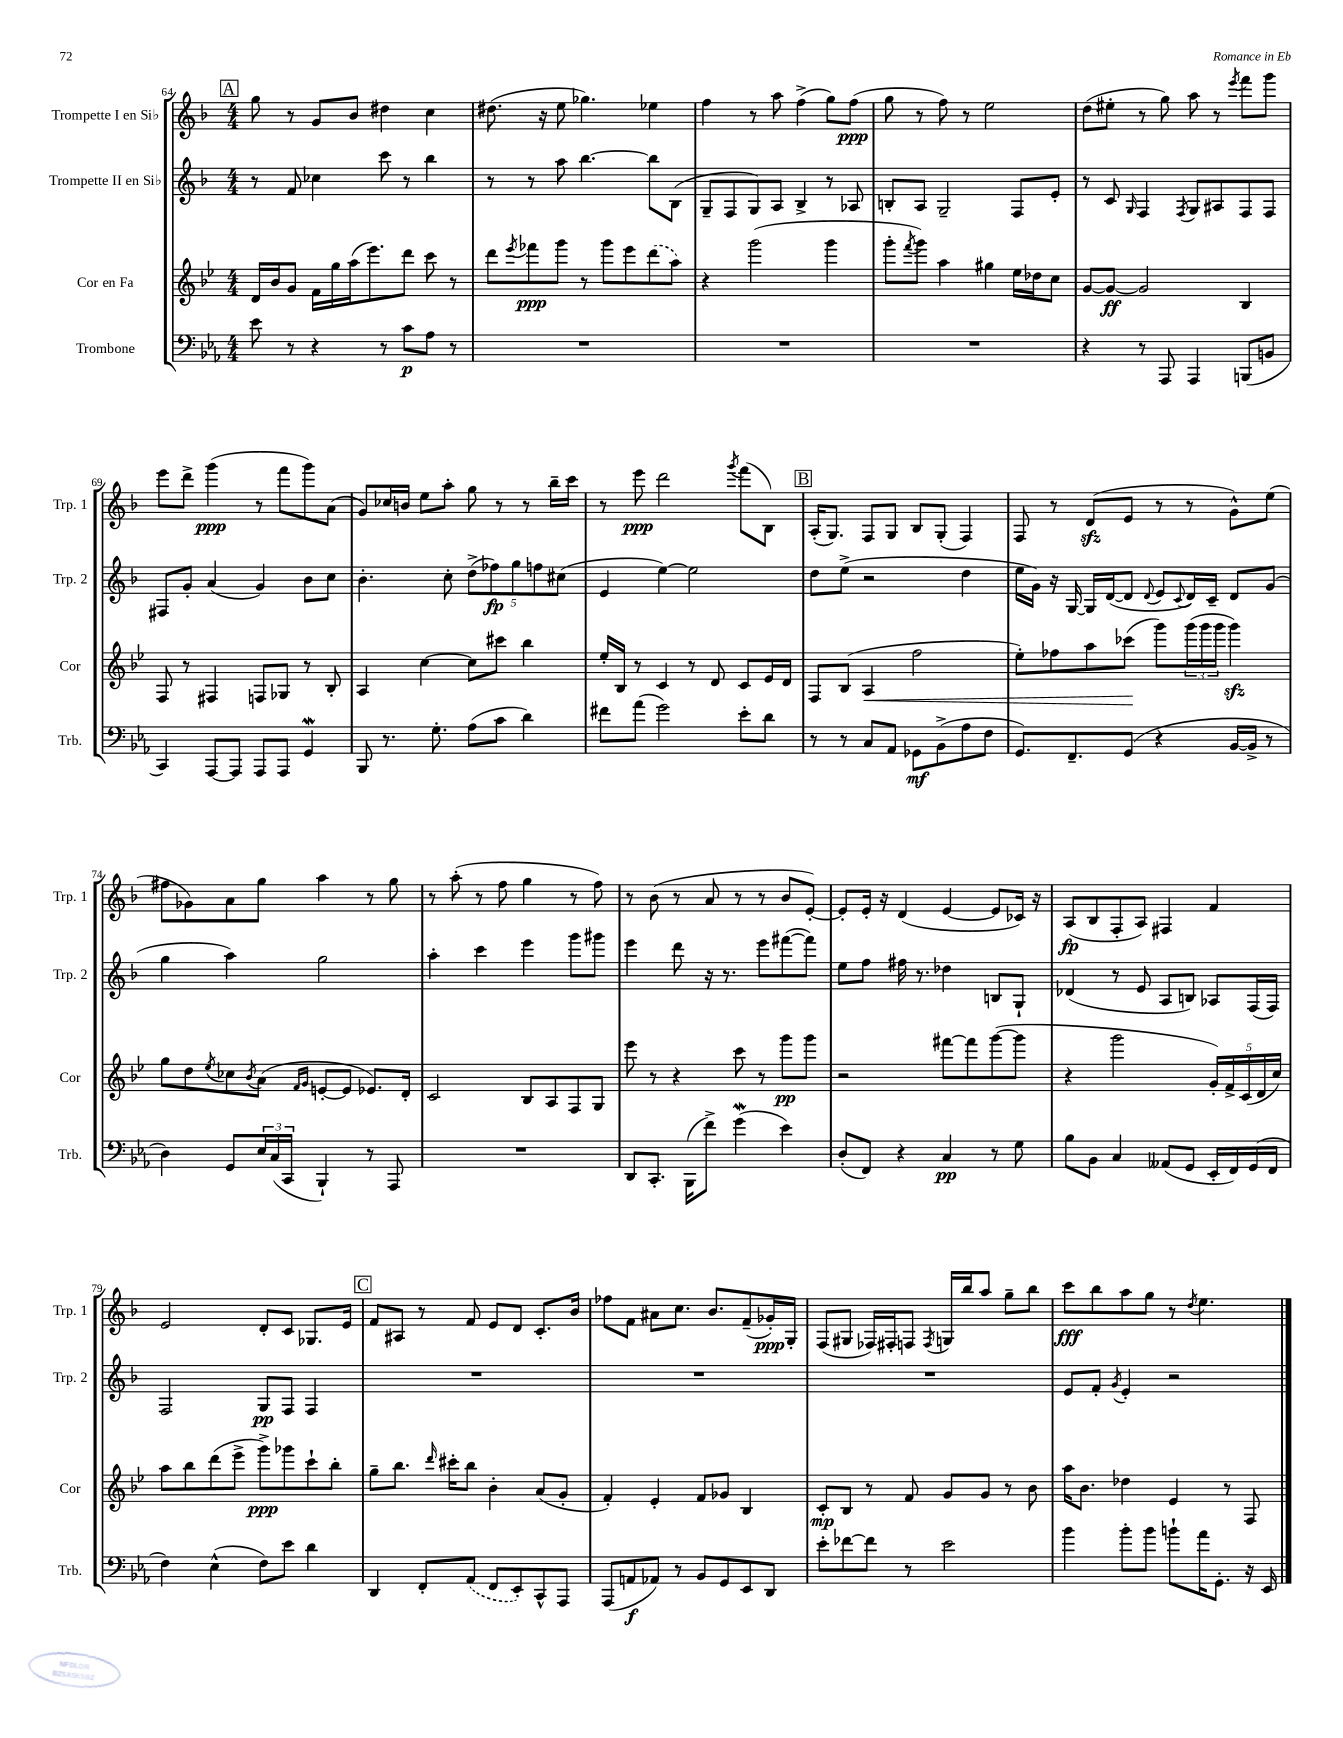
<<
\new StaffGroup <<
\new Staff = "s0" \with { instrumentName = "Trompette I en Sib" shortInstrumentName = "Trp. 1" } {
    \clef treble \key f \major \numericTimeSignature \time 4/4
    \mark \markup { \box "A" } g''8 r8 g'8 bes'8 dis''4 c''4 |
    dis''8.( r16 e''8 ges''4.) ees''4 |
    f''4 r8 a''8 f''4->( g''8) f''8\ppp( |
    g''8 r8 f''8) r8 e''2 |
    d''8( eis''8-. r8 g''8) a''8 r8 \acciaccatura { e'''8 } f'''8 g'''8 |
    e'''8 d'''8-> g'''4\ppp( r8 f'''8 g'''8) a'8( |
    g'8) ces''16 b'16 e''8 a''8-. g''8 r8 r8 bes''16-- c'''16 |
    r8 e'''8\ppp d'''2 \acciaccatura { g'''8 } f'''8( bes8) |
    \mark \markup { \box "B" } a16-.( g8.) f8 g8 bes8 g8-.( f4) |
    f8 r8 d'8\sfz( e'8 r8 r8 g'8-^) e''8( |
    fis''8 ges'8) a'8 g''8 a''4 r8 g''8 |
    r8 a''8-.( r8 f''8 g''4 r8 f''8) |
    r8 bes'8( r8 a'8 r8 r8 bes'8 e'8~-.) |
    e'8-. e'16-. r16 d'4( e'4~ e'8 ces'16) r16 |
    a8\fp( bes8 f8-. a8) fis4 f'4 |
    e'2 d'8-. c'8 ges8. e'16 |
    \mark \markup { \box "C" } f'8 ais8 r8 f'8 e'8 d'8 c'8.-. bes'16 |
    fes''8 f'8 ais'8 c''8. bes'8. f'8--( ges'16-.\ppp) g16-. |
    f8( gis8 fes16) fis16-. f8 \acciaccatura { f8 } g16 bes''16 a''8 g''8-- bes''8 |
    c'''8\fff bes''8 a''8 g''8 r8 \acciaccatura { d''8 } e''4. \bar "|." |
}
\new Staff = "s1" \with { instrumentName = "Trompette II en Sib" shortInstrumentName = "Trp. 2" } {
    \clef treble \key f \major \numericTimeSignature \time 4/4
    \mark \markup { \box "A" } r8 f'8 ces''4 c'''8 r8 bes''4 |
    r8 r8 a''8 bes''4.~ bes''8 bes8( |
    g8-- f8 g8) a8 bes4-> r8 aes8 |
    b8-. a8 g2-- f8 e'8-. |
    r8 c'8 \grace { g16 } f4 \acciaccatura { f8 } g8 ais8 f8 f8 |
    fis8 g'8-. a'4( g'4) bes'8 c''8 |
    bes'4.-. c''8-. \tuplet 5/4 { d''8->( fes''8\fp) g''8 f''8 cis''8( } |
    e'4 e''4~) e''2 |
    \mark \markup { \box "B" } d''8 e''8->( r2 d''4 |
    e''16 g'16) r16 g16~ g16 d'16~( d'8 \appoggiatura { d'8 } e'8 \appoggiatura { c'8 } d'16) c'16-- d'8 g'8( |
    g''4 a''4) g''2 |
    a''4-. c'''4 e'''4 g'''8 gis'''8 |
    e'''4 d'''8 r16 r8. e'''8 fis'''8~( fis'''8) |
    e''8 f''8 fis''16 r8. des''4 b8 g8-! |
    des'4( r8 e'8 a8 b8) aes8 f16( f16) |
    f2 g8\pp f8 f4 |
    \mark \markup { \box "C" } R1 |
    R1 |
    R1 |
    e'8 f'8-. \acciaccatura { g'8 } e'4-. r2 \bar "|." |
}
\new Staff = "s2" \with { instrumentName = "Cor en Fa" shortInstrumentName = "Cor" } {
    \clef treble \key bes \major \numericTimeSignature \time 4/4
    \mark \markup { \box "A" } d'16 bes'16 g'8 f'16 g''16 a''16( ees'''8.) d'''8 c'''8 r8 |
    d'''8 \acciaccatura { ees'''8 } fes'''8\ppp g'''8 r8 g'''8 ees'''8 \once \slurDashed d'''8( a''8) |
    r4 g'''2( g'''4 |
    g'''8-. \acciaccatura { f'''8 } g'''8) a''4 gis''4 ees''16 des''16 c''8 |
    g'8~ g'8~\ff g'2 bes4 |
    f8 r8 fis4 f8 ges8 r8 bes8-. |
    a4 c''4~ c''8 cis'''8 bes''4 |
    ees''16-. bes16 r8 c'4 r8 d'8 c'8 ees'16 d'16 |
    \mark \markup { \box "B" } f8 bes8( a4\< f''2 |
    ees''8-.) fes''8 a''8 ces'''8\!( g'''8) \tuplet 3/2 { g'''16( g'''16 g'''16 } g'''4\sfz) |
    g''8 d''8 \acciaccatura { ees''8 } ces''8 \acciaccatura { bes'8 } a'8( \grace { f'16 g'16 } e'8~-. e'8 ees'8.) d'16-. |
    c'2 bes8 a8 f8 g8 |
    ees'''8 r8 r4 c'''8 r8 g'''8\pp g'''8 |
    r2 fis'''8~ fis'''8 g'''8~( g'''8 |
    r4 g'''2 \tuplet 5/4 { g'16-.) f'16-> c'16( d'16 c''16) } |
    a''8 bes''8 d'''8( ees'''8-> g'''8->\ppp) ges'''8 c'''8-! bes''8-. |
    \mark \markup { \box "C" } g''8-- bes''8. \grace { d'''16 } cis'''16-. bes''8 bes'4-. a'8( g'8-. |
    f'4-.) ees'4-. f'8 ges'8 bes4 |
    c'8-.\mp bes8 r8 f'8 g'8 g'8 r8 bes'8 |
    a''16 bes'8. des''4 ees'4 r8 f8 \bar "|." |
}
\new Staff = "s3" \with { instrumentName = "Trombone" shortInstrumentName = "Trb." } {
    \clef bass \key ees \major \numericTimeSignature \time 4/4
    \mark \markup { \box "A" } ees'8 r8 r4 r8 c'8\p aes8 r8 |
    R1 |
    R1 |
    R1 |
    r4 r8 aes,,8 aes,,4 b,,8( b,8 |
    c,4) aes,,8~ aes,,8 aes,,8 aes,,8 g,4\mordent |
    bes,,8 r8. g8.-. aes8( c'8 d'4) |
    fis'8 aes'8( g'2) ees'8-. d'8 |
    \mark \markup { \box "B" } r8 r8 c8 aes,8 ges,8\mf bes,8->( aes8 f8 |
    g,8.) f,8.-- g,8( r4 bes,16~ bes,16-> r8 |
    d4) g,8 \tuplet 3/2 { ees16 c16( c,16 } bes,,4-!) r8 aes,,8 |
    R1 |
    d,8 c,8.-. bes,,16( f'8->) g'4\mordent( ees'4) |
    d8-.( f,8) r4 c4\pp r8 g8 |
    bes8 bes,8 c4 aeses,8( g,8 ees,16-. f,16) g,16( f,16 |
    f4) ees4-^( f8) ees'8 d'4 |
    \mark \markup { \box "C" } d,4 f,8-. \once \slurDashed aes,8( f,8 ees,8-.) c,8-^ aes,,8 |
    aes,,8( a,8\f aes,8) r8 bes,8 g,8 ees,8 d,8 |
    ees'8-. fes'8~ fes'8 r8 ees'2 |
    bes'4 bes'8-. bes'8 b'8-! aes'16 g,8.-. r16 ees,16 \bar "|." |
}
>>
>>
\layout { \context { \Score currentBarNumber = #64 } }
